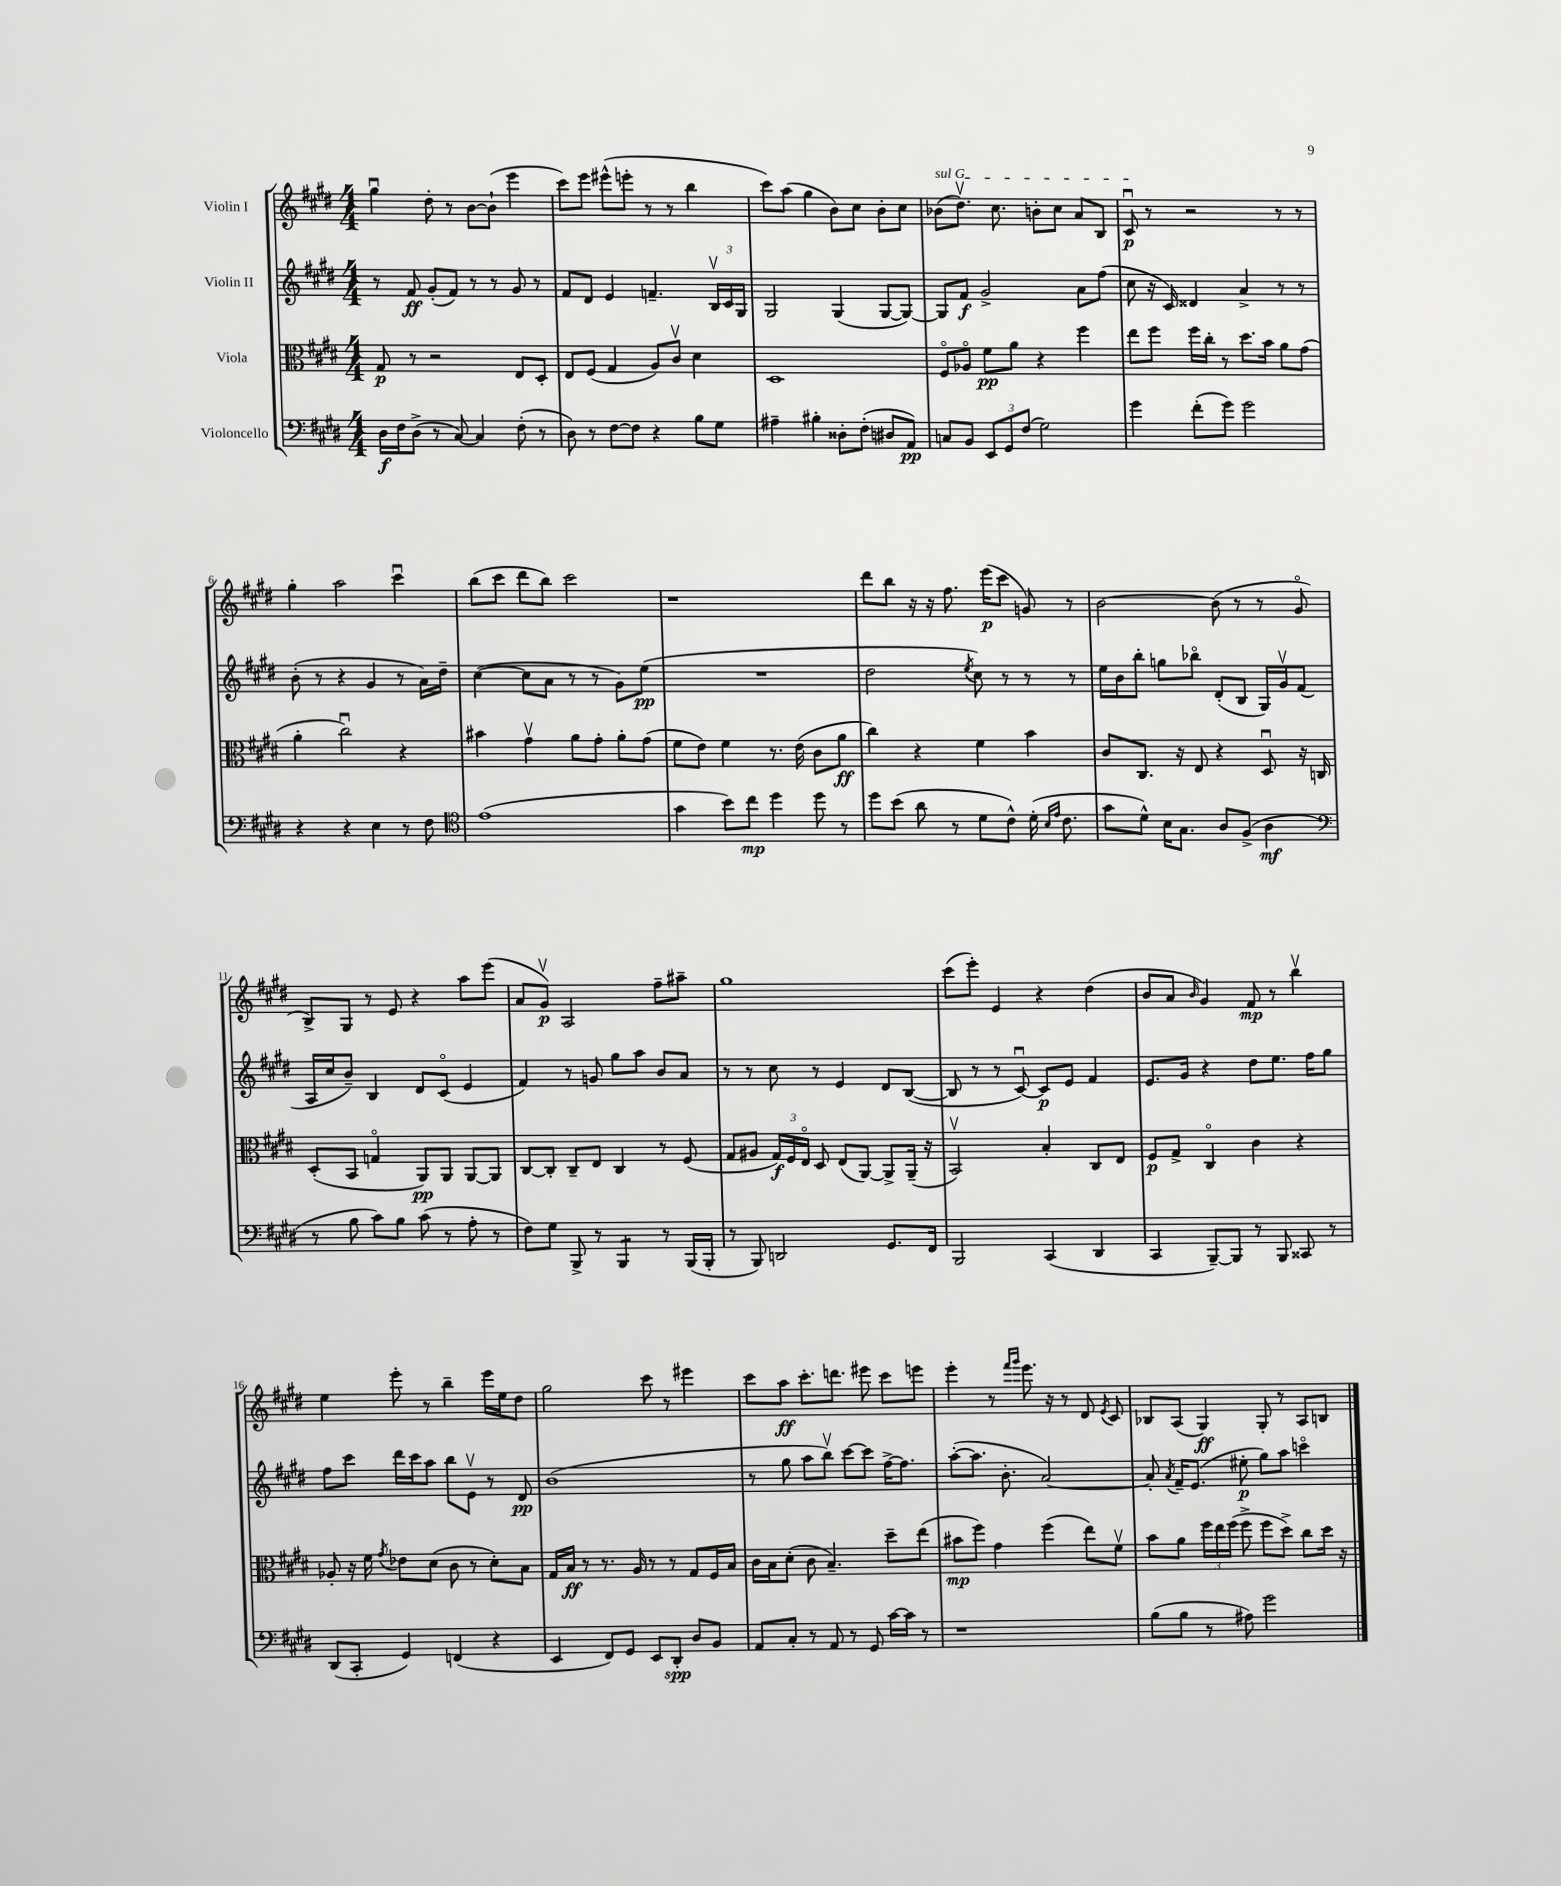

**kern	**dynam	**kern	**dynam	**kern	**dynam	**kern	**dynam
*part4	*part4	*part3	*part3	*part2	*part2	*part1	*part1
*staff4	*staff4	*staff3	*staff3	*staff2	*staff2	*staff1	*staff1
*I"Violoncello	*	*I"Viola	*	*I"Violin II	*	*I"Violin I	*
*clefF4	*	*clefC3	*	*clefG2	*	*clefG2	*
*k[f#c#g#d#]	*	*k[f#c#g#d#]	*	*k[f#c#g#d#]	*	*k[f#c#g#d#]	*
*M4/4	*	*M4/4	*	*M4/4	*	*M4/4	*
=1	=1	=1	=1	=1	=1	=1	=1
16D#\LL	f	8G#/	p	8r	.	4gg#u\	.
16F#\J	.	.	.	.	.	.	.
(8D#^\J	.	8r	.	8f#/	ff	.	.
8r	.	2r	.	(8g#'/L	.	8dd#'\	.
[8C#/)	.	.	.	8f#/J)	.	8r	.
4C#/]	.	.	.	8r	.	[8b\L	.
.	.	.	.	8r	.	(8b`\J]	.
(8F#'\	.	8E/L	.	8g#/	.	4eee\	.
8r	.	8D#'/J	.	8r	.	.	.
=2	=2	=2	=2	=2	=2	=2	=2
8D#\)	.	8E/L	.	8f#/L	.	8ccc#\L)	.
8r	.	(8F#/J	.	8d#/J	.	8eee\J	.
[8F#\L	.	4G#/	.	4e/	.	(8eee#X^^\L	.
8F#\J]	.	.	.	.	.	8eeen'\J	.
4r	.	8A/L)	.	4.fn~/	.	8r	.
.	.	8c#v/J	.	.	.	8r	.
8B\L	.	4d#\	.	.	.	4bb\	.
8G#\J	.	.	.	24Bv/LL	.	.	.
.	.	.	.	24c#/	.	.	.
.	.	.	.	24G#/JJ	.	.	.
=3	=3	=3	=3	=3	=3	=3	=3
4A#X~\	.	1D#	.	2G#/	.	8ccc#\L)	.
.	.	.	.	.	.	(8aa\J	.
4B#X'\	.	.	.	.	.	4gg#\	.
8D##X'\L	.	.	.	(4G#/	.	8b\L)	.
(8F#'\J	.	.	.	.	.	8cc#\J	.
8D#X/L	.	.	.	[8G#/L	.	8b'\L	.
8AA/J)	pp	.	.	8G#/J_)	.	8cc#\J	.
=4	=4	=4	=4	=4	=4	=4	=4
!	!	!	!	!	!	!LO:TX:a:i:t=sul G	!
8Cn/L	.	8F#/L	.	8G#/L]	.	(8b-X\L	.
8BB/J	.	8A-X/J	.	8f#/J	f	8.dd#v\J)	.
12EE/L	.	8f#\L	pp	2g#^/	.	.	.
.	.	.	.	.	.	8.cc#\	.
12GG#/	.	.	.	.	.	.	.
.	.	8a\J	.	.	.	.	.
(12F#/J	.	.	.	.	.	.	.
2G#\)	.	4r	.	.	.	8bn'\L	.
.	.	.	.	.	.	8cc#\J	.
.	.	4ff#\	.	8a\L	.	8a/L	.
.	.	.	.	(8ff#\J	.	8B/J	.
=5	=5	=5	=5	=5	=5	=5	=5
4g#\	.	8ee\L	.	8cc#\	.	8c#u/	p
.	.	8ff#\J	.	16r	.	8r	.
.	.	.	.	16c#/)	.	.	.
(8f#'\L	.	16ff#\LL	.	4d##X/	.	2r	.
.	.	16cc#'\JJ	.	.	.	.	.
8g#\J)	.	8r	.	.	.	.	.
2g#\	.	8.dd#\L	.	4a^/	.	.	.
.	.	16b\Jk	.	.	.	.	.
.	.	8a\L	.	8r	.	8r	.
.	.	(8g#\J	.	8r	.	8r	.
!!LO:LB:g=z
=6	=6	=6	=6	=6	=6	=6	=6
4r	.	4a'\	.	(8b'\	.	4gg#'\	.
.	.	.	.	8r	.	.	.
4r	.	2cc#u\)	.	4r	.	2aa\	.
4E\	.	.	.	4g#/	.	.	.
8r	.	4r	.	8r	.	4ccc#u\	.
8F#\	.	.	.	16a\LL)	.	.	.
.	.	.	.	16dd#~\JJ	.	.	.
=7	=7	=7	=7	=7	=7	=7	=7
*clefC4	*	*	*	*	*	*	*
(1e	.	4b#X\	.	([4cc#\	.	(8bb\L	.
.	.	.	.	.	.	8ccc#\J	.
.	.	4g#v\	.	8cc#\L]	.	8ddd#\L	.
.	.	.	.	8a\J	.	8bb\J)	.
.	.	8a\L	.	8r	.	2ccc#\	.
.	.	8g#'\J	.	8r	.	.	.
.	.	8a'\L	.	8g#\L)	.	.	.
.	.	(8g#\J	.	(8ee\J	pp	.	.
=8	=8	=8	=8	=8	=8	=8	=8
4g#\	.	8f#\L	.	1r	.	1r	.
.	.	8e\J)	.	.	.	.	.
8b\L)	.	4f#\	.	.	.	.	.
8cc#\J	mp	.	.	.	.	.	.
4dd#\	.	8.r	.	.	.	.	.
.	.	(16e\	.	.	.	.	.
8dd#\	.	8c#\L	.	.	.	.	.
8r	.	8a\J	ff	.	.	.	.
=9	=9	=9	=9	=9	=9	=9	=9
8dd#\L	.	4cc#\)	.	2dd#\	.	8ddd#\L	.
(8b\J	.	.	.	.	.	8bb\J	.
8a\	.	4r	.	.	.	16r	.
.	.	.	.	.	.	16r	.
8r	.	.	.	.	.	8.ff#\	.
.	.	.	.	8qee/	.	.	.
8d#\L	.	4f#\	.	8cc#\)	.	.	.
.	.	.	.	.	.	(16eee\KL	p
8c#^^\J)	.	.	.	8r	.	8ccc#\J	.
(16d#'\	.	4b\	.	8r	.	8gn/)	.
16qqB/LL	.	.	.	.	.	.	.
16qqe/JJ	.	.	.	.	.	.	.
8.c#\	.	.	.	.	.	.	.
.	.	.	.	8r	.	8r	.
=10	=10	=10	=10	=10	=10	=10	=10
8g#\L	.	8c#/L	.	16ee\LL	.	[2b\	.
.	.	.	.	16b\J	.	.	.
8d#^^\J)	.	8.C#/J	.	8bb'\J	.	.	.
16B\KL	.	.	.	8ggn\L	.	.	.
8.G#\J	.	16r	.	.	.	.	.
.	.	8E/	.	8bb-X\J	.	.	.
8A/L	.	4r	.	(8d#'/L	.	(8b\]	.
(8F#^/J	.	.	.	8B/J	.	8r	.
4A\	mf	8D#u/	.	16G#/LL)	.	8r	.
.	.	.	.	16g#v/J	.	.	.
.	.	16r	.	(8f#/J	.	8g#/	.
.	.	16Cn/	.	.	.	.	.
!!LO:LB:g=z
=11	=11	=11	=11	=11	=11	=11	=11
*clefF4	*	*	*	*	*	*	*
8r	.	(8D#'/L	.	16A/LL	.	8B^/L)	.
.	.	.	.	16cc#/J	.	.	.
8B\	.	8BB/J	.	8b~/J)	.	8G#/J	.
8c#\L)	.	4Gn/	.	4B/	.	8r	.
8B\J	.	.	.	.	.	8e/	.
(8c#\	.	8AA/L)	pp	8d#/L	.	4r	.
8r	.	8AA/J	.	(8c#/J	.	.	.
8A'\	.	[8AA/L	.	4e/	.	8aa\L	.
8r	.	8AA/J]	.	.	.	(8eee\J	.
=12	=12	=12	=12	=12	=12	=12	=12
8F#\L)	.	[8C#/L	.	4f#/)	.	8a/L	.
8G#\J	.	8C#'/J]	.	.	.	8g#v/J)	p
8BBB^/	.	8C#~/L	.	8r	.	2A/	.
8r	.	8E/J	.	8gn/	.	.	.
*tremolo	*	*	*	*	*	*	*
8BBB/L	.	4C#/	.	8gg#\L	.	.	.
8BBB/J	.	.	.	8aa\J	.	.	.
*Xtremolo	*	*	*	*	*	*	*
8r	.	8r	.	8b/L	.	8ff#~\L	.
(16BBB/LL	.	(8F#/	.	8a/J	.	8aa#X~\J	.
16BBB'/JJ	.	.	.	.	.	.	.
=13	=13	=13	=13	=13	=13	=13	=13
8r	.	8G#/L	.	8r	.	1gg#	.
8BBB/)	.	8A#X/J	.	8r	.	.	.
2DDn/	.	24G#/LL)	f	8cc#\	.	.	.
.	.	24F#/	.	.	.	.	.
.	.	24E/JJ	.	.	.	.	.
.	.	8D#/	.	8r	.	.	.
.	.	(8E/L	.	4e/	.	.	.
.	.	[8AA/J)	.	.	.	.	.
8.GG#/L	.	8AA^/L]	.	8d#/L	.	.	.
.	.	(16AA~/Jk	.	([8B/J	.	.	.
16FF#/Jk	.	16r	.	.	.	.	.
=14	=14	=14	=14	=14	=14	=14	=14
2BBB/	.	2BBv/)	.	8B/]	.	(8ccc#\L	.
.	.	.	.	8r	.	8eee'\J)	.
.	.	.	.	8r	.	4e/	.
.	.	.	.	[8c#u/)	.	.	.
(4CC#/	.	4B'/	.	8c#/L]	p	4r	.
.	.	.	.	8e/J	.	.	.
4DD#/	.	8C#/L	.	4f#/	.	(4dd#\	.
.	.	8E/J	.	.	.	.	.
=15	=15	=15	=15	=15	=15	=15	=15
4CC#/	.	8F#/L	p	8.e/L	.	8b/L	.
.	.	8G#^/J	.	.	.	8a/J	.
.	.	.	.	16g#/Jk	.	.	.
.	.	.	.	.	.	16qqb/	.
[8BBB~/L)	.	4C#/	.	4r	.	4g#/)	.
8BBB/J]	.	.	.	.	.	.	.
8r	.	4c#\	.	8dd#\L	.	8f#/	mp
8BBB/	.	.	.	8.ee\J	.	8r	.
8CC##X/	.	4r	.	.	.	4bbv\	.
.	.	.	.	16ff#\KL	.	.	.
8r	.	.	.	8gg#\J	.	.	.
!!LO:LB:g=z
=16	=16	=16	=16	=16	=16	=16	=16
(8DD#/L	.	8A-X'/	.	8ff#\L	.	4ee\	.
8CC#'/J	.	16r	.	8ccc#\J	.	.	.
.	.	16f#\	.	.	.	.	.
.	.	8qg#/	.	.	.	.	.
4GG#/)	.	8e-X\L	.	16ddd#\LL	.	8eee'\	.
.	.	.	.	16ccc#\J	.	.	.
.	.	(8d#\J	.	8aa\J	.	8r	.
(4FFn/	.	8c#\	.	8bb\L	.	4bb~\	.
.	.	8r	.	8ev\J	.	.	.
4r	.	8d#'\L)	.	8r	.	16eee\LL	.
.	.	.	.	.	.	16ee\J	.
.	.	8B\J	.	8d#/	pp	8dd#\J	.
=17	=17	=17	=17	=17	=17	=17	=17
4EE/	.	16G#/LL	.	(1b	.	2gg#\	.
.	.	16B/JJ	ff	.	.	.	.
.	.	8r	.	.	.	.	.
8FF#/L)	.	8.r	.	.	.	.	.
8GG#/J	.	.	.	.	.	.	.
.	.	16A/	.	.	.	.	.
8EE/L	.	8r	.	.	.	8ccc#\	.
8DD#'/J	spp	8r	.	.	.	8r	.
8D#/L	.	8G#/L	.	.	.	4eee#X\	.
8BB/J	.	16F#/L	.	.	.	.	.
.	.	16B/JJ	.	.	.	.	.
=18	=18	=18	=18	=18	=18	=18	=18
8AA/L	.	16c#\LL	.	8r	.	8ccc#\L	.
.	.	16B\J	.	.	.	.	.
8C#'/J	.	(8d#'\J	.	8gg#\	.	8aa\J	ff
8r	.	8c#\	.	8aa\L	.	8.ccc#'\L	.
8AA/	.	4.B~/)	.	8bbv\J)	.	.	.
.	.	.	.	.	.	8.dddn\J	.
8r	.	.	.	[8ccc#\L	.	.	.
8GG#/	.	.	.	8ccc#\J]	.	8eee#X\	.
[16c#\LL	.	8dd#~\L	.	[16ff#^\KL	.	8ccc#\L	.
16c#\JJ]	.	.	.	8.ff#\J]	.	.	.
8r	.	(8ee\J	.	.	.	8eeen\J	.
=19	=19	=19	=19	=19	=19	=19	=19
1r	.	8b#X\L	mp	([8aa'\L	.	4eee'\	.
.	.	8ff#\J)	.	8.aa\J]	.	.	.
.	.	4g#\	.	.	.	8r	.
.	.	.	.	8.b'\	.	.	.
.	.	.	.	.	.	16qqfff#/LL	.
.	.	.	.	.	.	16qqggg#/JJ	.
.	.	.	.	.	.	8.eee\	.
.	.	(4ff#\	.	[2a/)	.	.	.
.	.	.	.	.	.	16r	.
.	.	.	.	.	.	8r	.
.	.	8ee\L)	.	.	.	8d#/	.
.	.	.	.	.	.	8qe/	.
.	.	8f#v\J	.	.	.	8c#/	.
=20	=20	=20	=20	=20	=20	=20	=20
(8B\L	.	8b\L	.	8a'/]	.	8B-X/L	.
.	.	.	.	8qa/	.	.	.
8B\J	.	8a\J	.	16f#~/KL	.	(8A/J	.
.	.	.	.	(8.e/J	.	.	.
8r	.	24ff#\LL	.	.	.	4G#/)	ff
.	.	24ee\	.	.	.	.	.
.	.	(24ff#\JJ	.	.	.	.	.
8A#X\)	.	8ff#^\	.	8ee#X'\	p	.	.
2g#\	.	8ff#\L	.	8gg#\L)	.	8G#'/	.
.	.	8dd#^\J)	.	8aa\J	.	8r	.
.	.	8cc#\L	.	4cccn\	.	8A/L	.
.	.	16dd#\Jk	.	.	.	8Bn/J	.
.	.	16r	.	.	.	.	.
==	==	==	==	==	==	==	==
*-	*-	*-	*-	*-	*-	*-	*-
